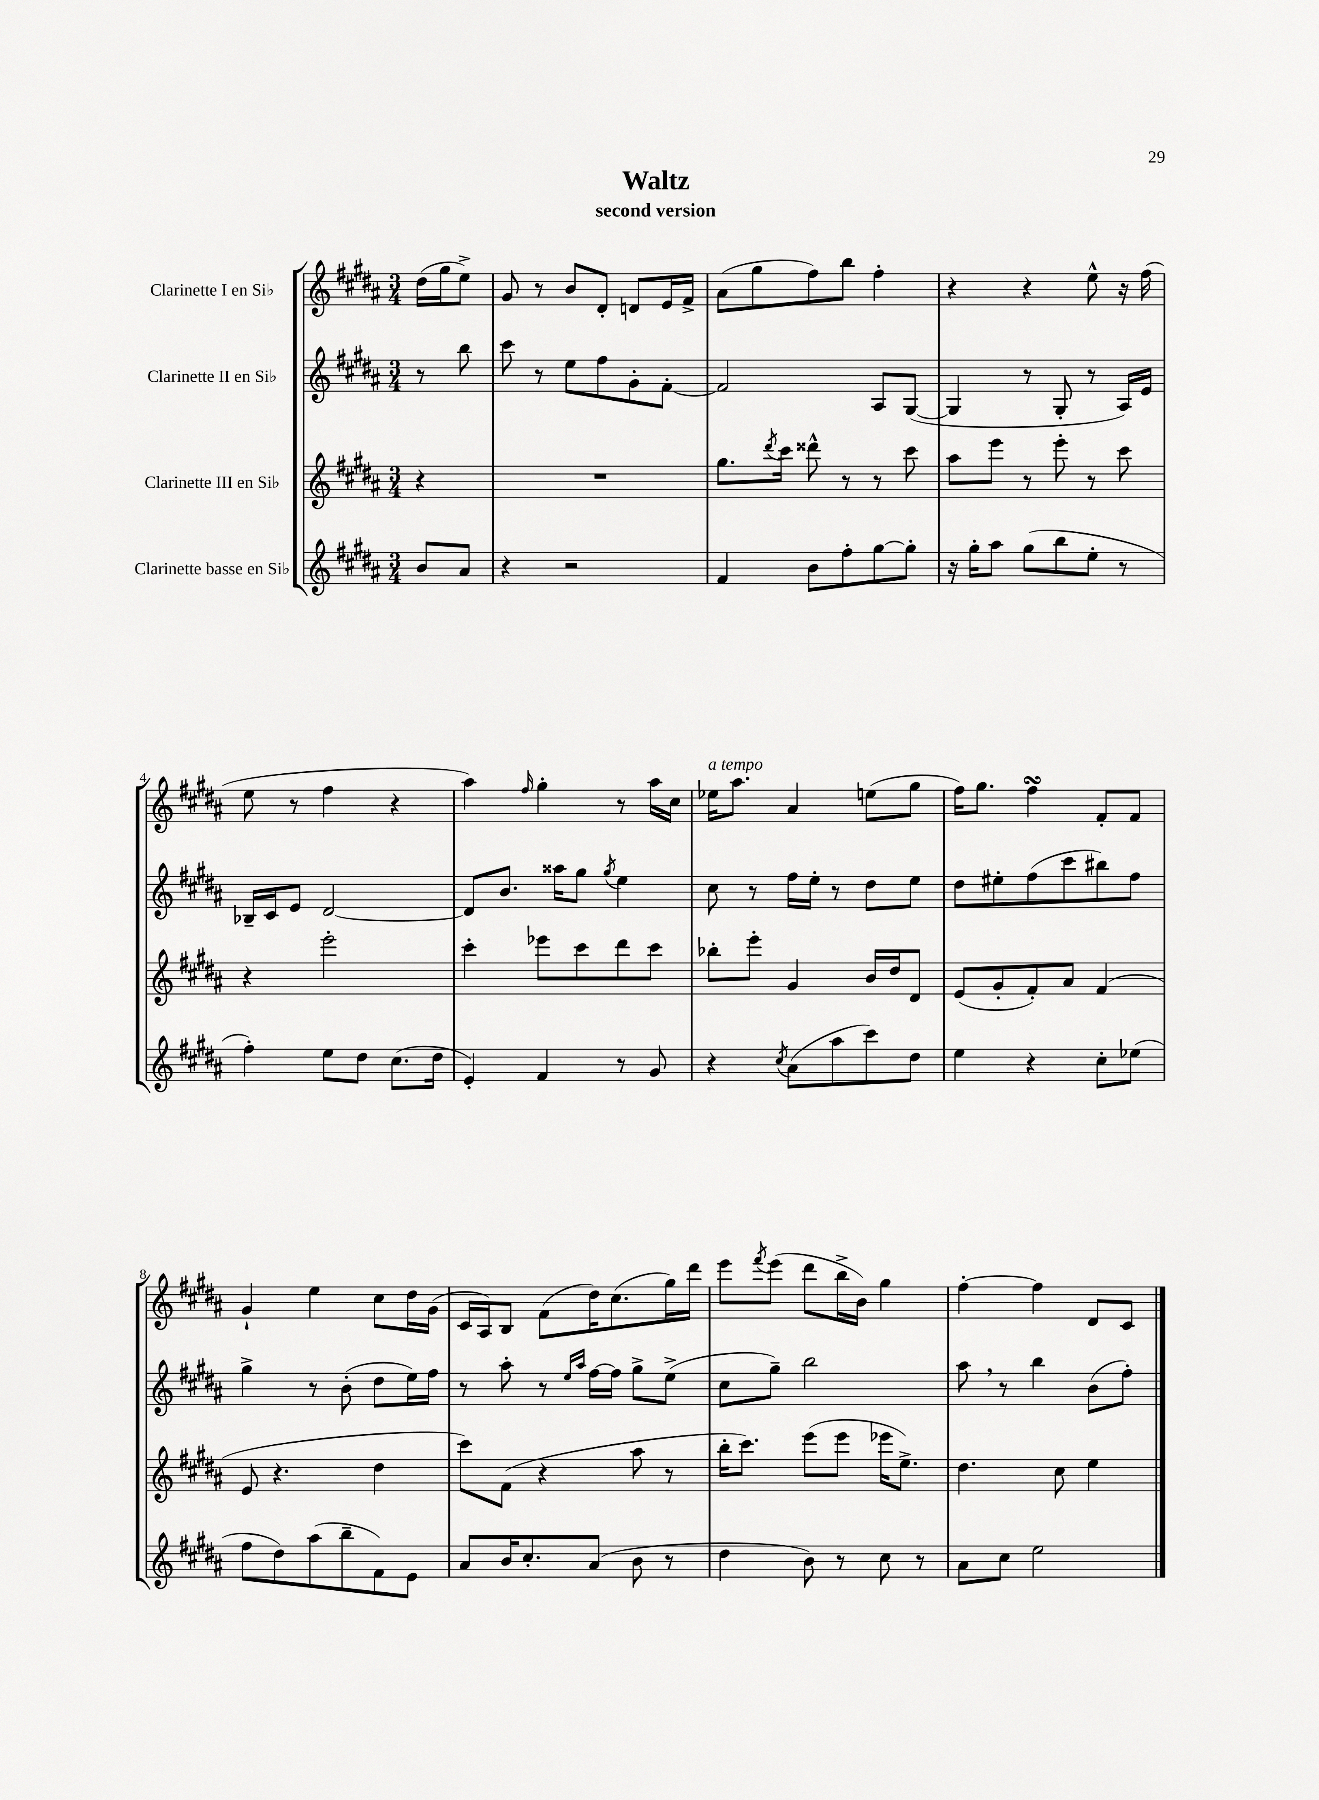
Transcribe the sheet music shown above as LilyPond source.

\header { title = "Waltz" subtitle = "second version" }
<<
\new StaffGroup <<
\new Staff = "s0" \with { instrumentName = "Clarinette I en Sib" } {
    \clef treble \key b \major \numericTimeSignature \time 3/4 \partial 4
    dis''16( gis''16 e''8->) |
    gis'8 r8 b'8 dis'8-. d'8 e'16 fis'16-> |
    ais'8( gis''8 fis''8) b''8 fis''4-. |
    r4 r4 e''8-^ r16 fis''16( |
    e''8 r8 fis''4 r4 |
    ais''4) \grace { fis''16 } gis''4-. r8 ais''16 cis''16 |
    ees''16^\markup { \italic "a tempo" } ais''8. ais'4 e''8( gis''8 |
    fis''16) gis''8. fis''4\turn fis'8-. fis'8 |
    gis'4-! e''4 cis''8 dis''16 gis'16( |
    cis'16 ais16) b8 fis'8( dis''16) cis''8.( gis''16) dis'''16 |
    e'''8 \acciaccatura { fis'''8 } e'''8( dis'''8 b''16-> b'16) gis''4 |
    fis''4~-. fis''4 dis'8 cis'8 \bar "|." |
}
\new Staff = "s1" \with { instrumentName = "Clarinette II en Sib" } {
    \clef treble \key b \major \numericTimeSignature \time 3/4 \partial 4
    r8 b''8 |
    cis'''8 r8 e''8 fis''8 gis'8-. fis'8~-. |
    fis'2 ais8 gis8~( |
    gis4 r8 gis8-. r8 ais16) e'16 |
    bes16-- cis'16 e'8 dis'2~ |
    dis'8 b'8. aisis''16 gis''8 \acciaccatura { gis''8 } e''4 |
    cis''8 r8 fis''16 e''16-. r8 dis''8 e''8 |
    dis''8 eis''8-. fis''8( cis'''8 bis''8) fis''8 |
    gis''4-> r8 b'8-.( dis''8 e''16) fis''16 |
    r8 ais''8-. r8 \grace { e''16 ais''16 } fis''16~ fis''16 gis''8-> e''8->( |
    cis''8 gis''8--) b''2 |
    ais''8 \breathe r8 b''4 b'8( fis''8-.) \bar "|." |
}
\new Staff = "s2" \with { instrumentName = "Clarinette III en Sib" } {
    \clef treble \key b \major \numericTimeSignature \time 3/4 \partial 4
    r4 |
    R2. |
    gis''8. \acciaccatura { dis'''8 } cis'''16 disis'''8-^ r8 r8 cis'''8 |
    ais''8 e'''8 r8 e'''8-. r8 cis'''8 |
    r4 e'''2-. |
    cis'''4-. ees'''8 cis'''8 dis'''8 cis'''8 |
    bes''8-. e'''8-. gis'4 b'16 dis''16 dis'8 |
    e'8( gis'8-. fis'8-.) ais'8 fis'4( |
    e'8 r4. dis''4 |
    cis'''8) fis'8( r4 ais''8 r8 |
    b''16-. cis'''8.) e'''8( e'''8 ees'''16 e''8.->) |
    dis''4. cis''8 e''4 \bar "|." |
}
\new Staff = "s3" \with { instrumentName = "Clarinette basse en Sib" } {
    \clef treble \key b \major \numericTimeSignature \time 3/4 \partial 4
    b'8 ais'8 |
    r4 r2 |
    fis'4 b'8 fis''8-. gis''8~ gis''8-. |
    r16 gis''16-. ais''8 gis''8( b''8 e''8-. r8 |
    fis''4-.) e''8 dis''8 cis''8.( dis''16 |
    e'4-.) fis'4 r8 gis'8 |
    r4 \acciaccatura { cis''8 } ais'8( ais''8 cis'''8) dis''8 |
    e''4 r4 cis''8-. ees''8( |
    fis''8 dis''8) ais''8( b''8-- fis'8) e'8 |
    ais'8 b'16 cis''8.-. ais'8( b'8 r8 |
    dis''4 b'8) r8 cis''8 r8 |
    ais'8 cis''8 e''2 \bar "|." |
}
>>
>>
